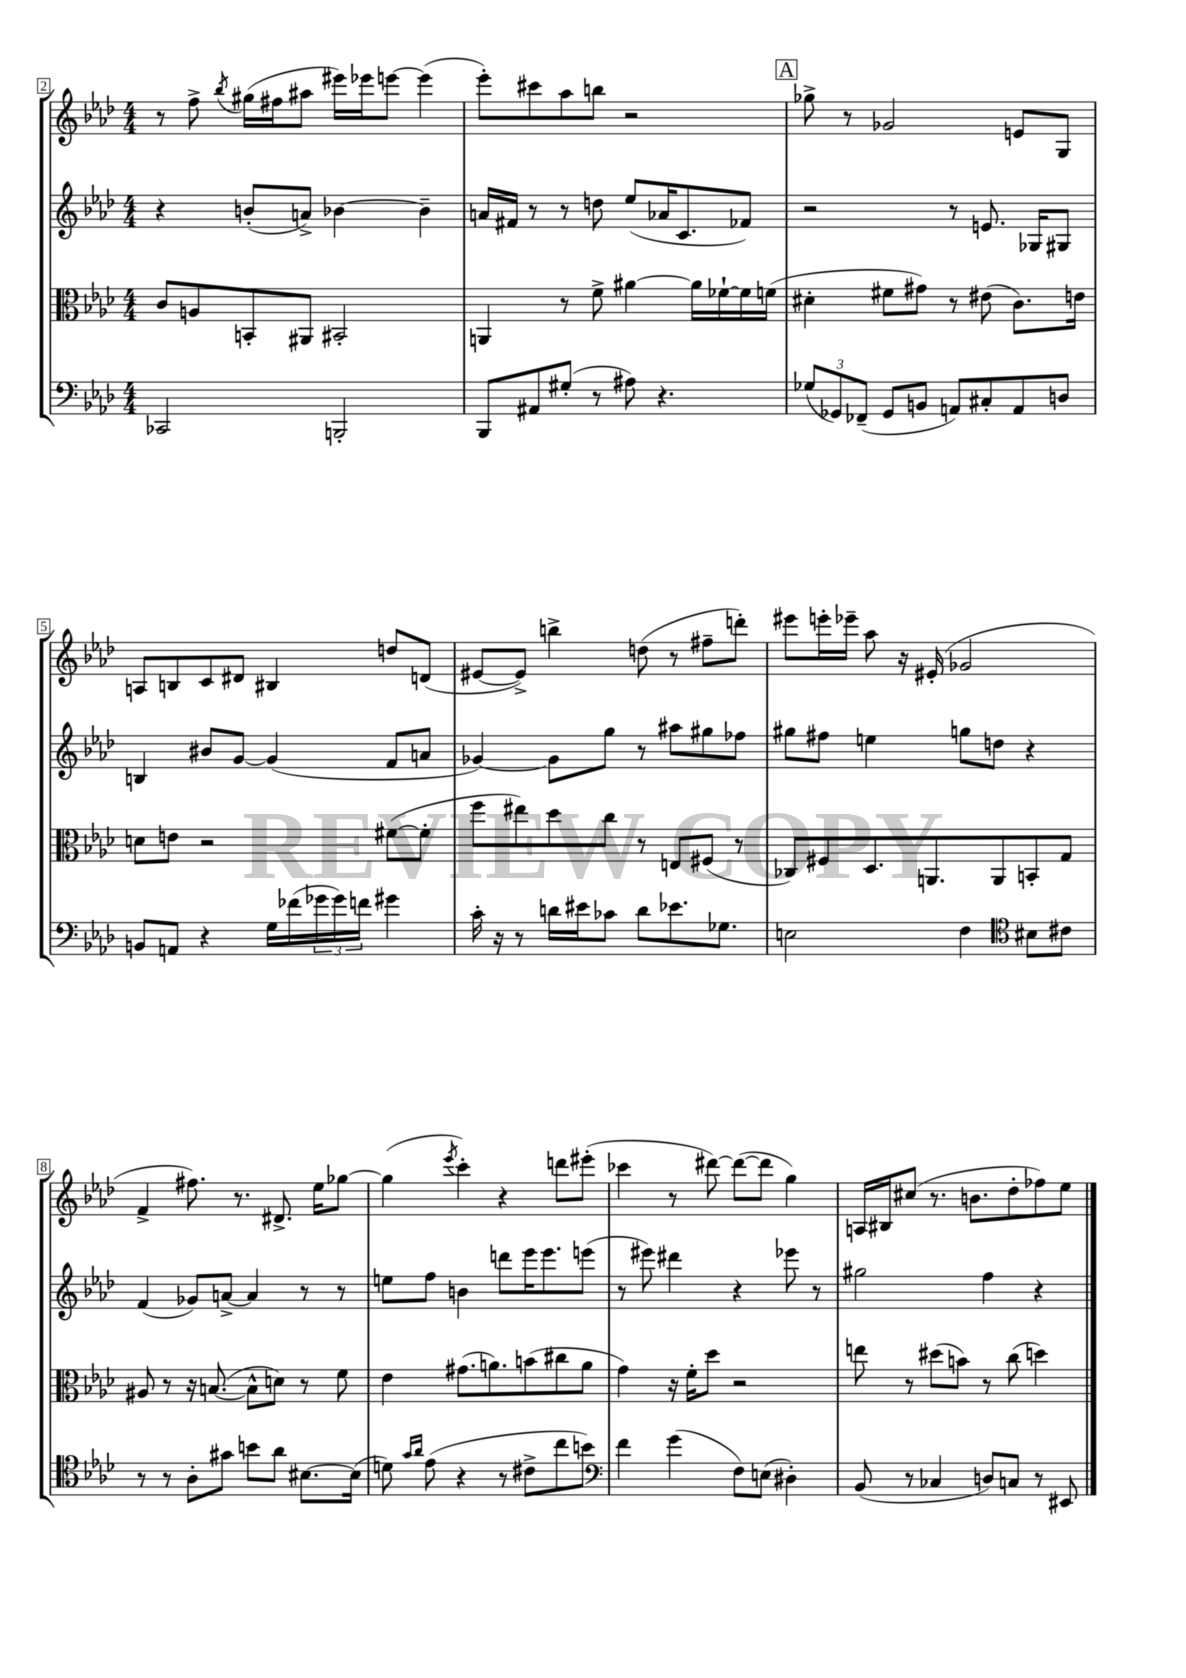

**kern	**kern	**kern	**kern
*staff4	*staff3	*staff2	*staff1
*clefF4	*clefC3	*clefG2	*clefG2
*k[b-e-a-d-]	*k[b-e-a-d-]	*k[b-e-a-d-]	*k[b-e-a-d-]
*M4/4	*M4/4	*M4/4	*M4/4
2CC-/	8c/L	4r	8r
.	8A/	.	8ff^\
.	.	.	8qbb-/
.	8BB'/	(8b'/L	(16gg#\LL
.	.	.	16ff#\J
.	8AA#/J	8a^/J)	8aa#\J
2BBB'/	2BB#'/	[4b-\	16eee#\LL)
.	.	.	16eee-\J
.	.	.	[8eee\J
.	.	4b-~\]	(4eee\]
=	=	=	=
8BBB-/L	4AA/	16a/LL	8eee-'\L)
.	.	16f#/JJ	.
8AA#/	.	8r	8ccc#\
(8G#'/J	8r	8r	8aa-\
8r	8f^\	8dd\	8bb\J
8A#\)	[4a#\	(8ee-/L	2r
4.r	.	16a-/K	.
.	.	8.c/	.
.	16a#\]LL	.	.
.	[16f-`\	.	.
.	16f-\]	8f-/J)	.
.	(16f\JJ	.	.
=	=	=	=
(12G-/L	4d#'\	2r	8gg-^\
12GG-/)	.	.	.
.	.	.	8r
(12FF-~/J	.	.	.
8GG-/L	8f#\L	.	2g-/
8BB/J	8g#\J)	.	.
8AA/L)	8r	8r	.
8C#'/	(8e#\	8.e/	.
8AA/	8.c\L)	.	8e/L
.	.	16G-/LK	.
8D/J	.	8G#/J	8G/J
.	16e\Jk	.	.
=	=	=	=
8BB/L	8d\L	4B/	8A/L
8AA/J	8e\J	.	8B/
4r	2r	8b#/L	8c/
.	.	[8g/J	8d#/J
16G\LL	.	(4g/]	4B#/
(16f-\	.	.	.
24g-\	.	.	.
24g-\)	.	.	.
24f\JJ	.	.	.
4g#\	([8f#\L	8f/L	8dd/L
.	8f#'\]J	8a/J	(8d/J
=	=	=	=
16c'\	8ff\L	[4g-/)	[8e#/L
16r	.	.	.
8r	8ee#\)	.	8e#^/]J)
16d\LL	8dd-\	8g-\]L	4bb^\
16e#\J	.	.	.
8c-\J	8cc\J	8gg\J	.
8d\L	8r	8r	(8dd\
8.e-\	8E/L	8aa#\L	8r
.	(8F#/J	8gg#\	8ff#~\L
8.G-\J	.	.	.
.	8r	8ff-\J	8ddd'\J)
=	=	=	=
2E\	8C-/L)	8gg#\L	8eee#\L
.	8F#/	8ff#\J	16eee'\L
.	.	.	16eee-~\JJ
.	8.D-/	4ee\	8aa-\
.	.	.	16r
.	8.AA/	.	(16e#'/
4F\	.	8gg\L	2g-/
.	8AA/	8dd\J	.
*clefC4	*	*	*
8B#\L	8BB'/	4r	.
8c#\J	8G/J	.	.
=	=	=	=
8r	8A#/	(4f/	4f^/
8r	8r	.	.
8A-'\L	16r	8g-/L)	8.ff#\)
.	([8.B/	.	.
8g#\J	.	[8a^/J	.
.	.	.	8.r
8b\L	8B^^\]L	4a/]	.
8a-\J	8d\J)	.	8.d#^/
[8.B#\L	8r	8r	.
.	.	.	16ee-\LK
.	8f\	8r	[8gg-\J
(16B#\]Jk	.	.	.
=	=	=	=
8d\)	4e-\	8ee\L	(4gg-\]
16qqg/LL	.	.	.
16qqa-/JJ	.	.	.
(8e-\	.	8ff\J	.
.	.	.	8qeee-/
4r	(8.g#\L	4b\	4ccc'\)
.	8.a\)	.	.
8r	.	8ddd\L	4r
8c#^\L	(8b\	16eee-\K	.
.	.	8.eee-\	.
8cc\	8cc#\	.	8ddd\L
8b\J)	8a\J	(8eee\J	(8eee#'\J
=	=	=	=
*clefF4	*	*	*
4f\	4g\)	8r	4ccc-\
.	.	8eee#\)	.
(4g\	16r	4ddd#\	8r
.	16f'\LK	.	.
.	8dd-\J	.	[8ddd#\)
8F\L)	2r	4r	(8ddd#\_L
(8E\J	.	.	8ddd#\]J
4D#'\)	.	8eee-\	4gg\)
.	.	8r	.
=	=	=	=
(8BB-/	8ee\	2gg#\	16A/LL
.	.	.	16B#/J
8r	8r	.	(8cc#/J
4C-/	(8dd#\L	.	8.r
.	8b\J)	.	.
.	.	.	8.b\L
8D/L)	8r	4ff\	.
8C/J	(8cc\	.	8dd-'\
8r	4dd\)	4r	8ff-\)
8EE#/	.	.	8ee-\J
==	==	==	==
*-	*-	*-	*-
